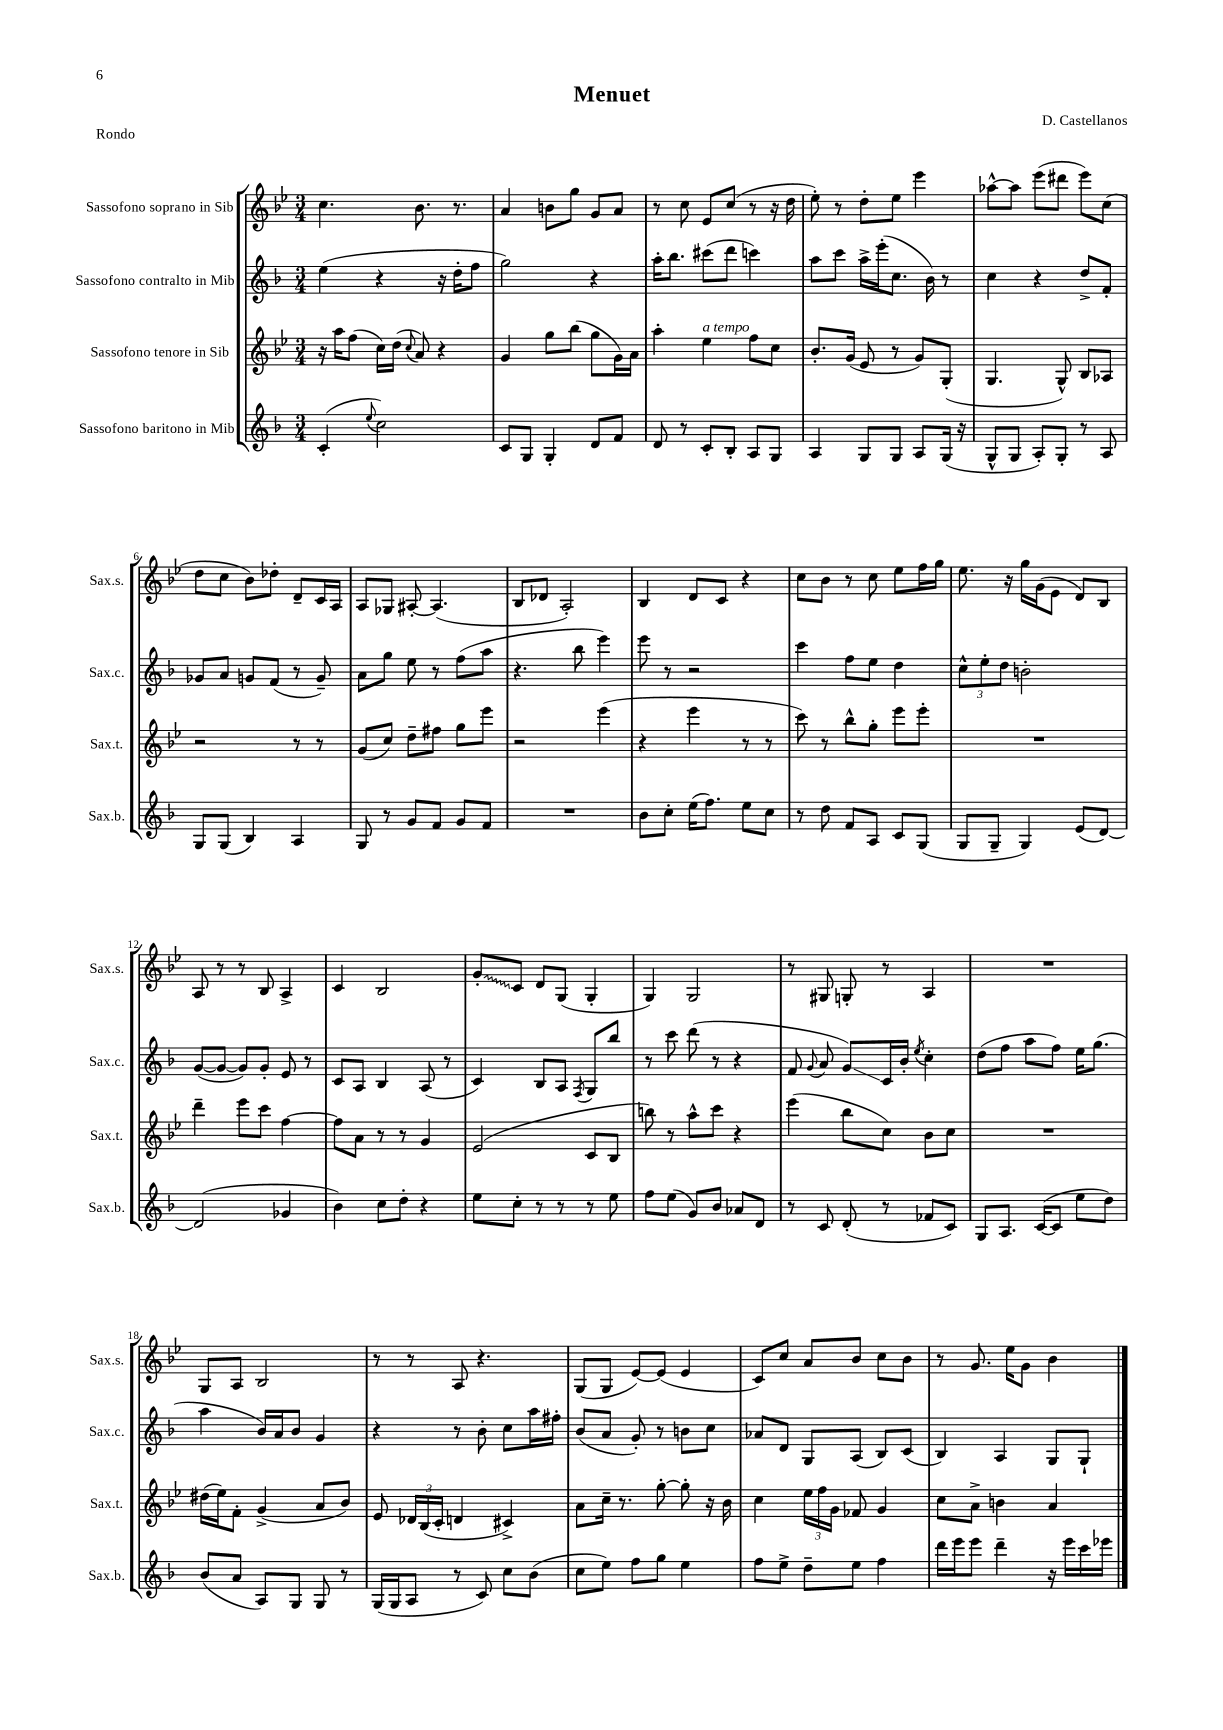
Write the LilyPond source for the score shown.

\header { title = "Menuet" composer = "D. Castellanos" piece = "Rondo" }
<<
\new StaffGroup <<
\new Staff = "s0" \with { instrumentName = "Sassofono soprano in Sib" shortInstrumentName = "Sax.s." } {
    \clef treble \key bes \major \numericTimeSignature \time 3/4
    \autoBeamOff c''4. bes'8. r8. |
    a'4 b'8[ g''8] g'8[ a'8] |
    r8 c''8 ees'8[ c''8]( r8 r16 d''16 |
    ees''8-.) r8 d''8[-. ees''8] ees'''4 |
    aes''8[~-^ aes''8] ees'''8[( dis'''8] ees'''8[) c''8]( |
    d''8[ c''8] bes'8[) des''8]-. d'8[-- c'16 a16] |
    a8[ ges8] ais8~-. ais4.( |
    bes8[ des'8] a2-.) |
    bes4 d'8[ c'8] r4 |
    c''8[ bes'8] r8 c''8 ees''8[ f''16 g''16] |
    ees''8. r16 g''16[ g'16( ees'8] d'8[) bes8] |
    a8 r8 r8 bes8 a4-> |
    c'4 bes2 |
    \once \override Glissando.style = #'zigzag g'8[-.\glissando c'8] d'8[ g8]( g4-. |
    g4) g2 |
    r8 gis8 g8-. r8 a4 |
    R2. |
    g8[ a8] bes2 |
    r8 r8 a8 r4. |
    g8[( g8] ees'8[~) ees'8]( ees'4 |
    c'8[) c''8] a'8[ bes'8] c''8[ bes'8] |
    r8 g'8. ees''16[ g'8] bes'4 \bar "|." |
}
\new Staff = "s1" \with { instrumentName = "Sassofono contralto in Mib" shortInstrumentName = "Sax.c." } {
    \clef treble \key f \major \numericTimeSignature \time 3/4
    \autoBeamOff e''4( r4 r16 d''16[-. f''8] |
    g''2) r4 |
    a''16[-. bes''8.] cis'''8[( d'''8] c'''4) |
    a''8[ c'''8] a''16[-> e'''16-.( c''8.] bes'16) r8 |
    c''4 r4 d''8[-> f'8]-. |
    ges'8[ a'8] g'8[ f'8]( r8 g'8--) |
    a'8[ g''8] e''8 r8 f''8[( a''8] |
    r4. bes''8 e'''4) |
    e'''8 r8 r2 |
    c'''4 f''8[ e''8] d''4 |
    \tuplet 3/2 { c''8[-^ e''8-. d''8] } b'2-. |
    g'8[~( g'8]~ g'8[) g'8]-. e'8 r8 |
    c'8[ a8] bes4 a8( r8 |
    c'4) bes8[ a8] \acciaccatura { f8 } g8[ bes''8] |
    r8 c'''8 d'''8( r8 r4 |
    f'8 \appoggiatura { g'8 } a'8 g'8[\glissando) c'16 bes'16]-. \acciaccatura { e''8 } c''4-. |
    d''8[( f''8] a''8[ f''8]) e''16[ g''8.]( |
    a''4 bes'16[) a'16 bes'8] g'4 |
    r4 r8 bes'8-. c''8[ a''16 fis''16]-. |
    bes'8[( a'8] g'8-.) r8 b'8[ c''8] |
    aes'8[ d'8] g8[ a8]( bes8[) c'8]( |
    bes4) a4 g8[ g8]-! \bar "|." |
}
\new Staff = "s2" \with { instrumentName = "Sassofono tenore in Sib" shortInstrumentName = "Sax.t." } {
    \clef treble \key bes \major \numericTimeSignature \time 3/4
    \autoBeamOff r16 a''16[ f''8]( c''16[) d''16]( \appoggiatura { c''8 } a'8) r4 |
    g'4 g''8[ bes''8]( g''8[ g'16) a'16] |
    a''4-. ees''4^\markup { \italic "a tempo" } f''8[ c''8] |
    bes'8.[-. g'16]( ees'8 r8 g'8[) g8]-.( |
    g4. g8-^) bes8[ aes8] |
    r2 r8 r8 |
    g'8[( c''8]) d''8[-- fis''8] g''8[ ees'''8] |
    r2 ees'''4( |
    r4 ees'''4 r8 r8 |
    c'''8) r8 bes''8[-^ g''8]-. ees'''8[ ees'''8]-. |
    R2. |
    d'''4-- ees'''8[ c'''8] f''4~ |
    f''8[ a'8] r8 r8 g'4 |
    ees'2( c'8[ bes8] |
    b''8) r8 a''8[-^ c'''8] r4 |
    ees'''4( bes''8[ c''8]) bes'8[ c''8] |
    R2. |
    dis''16[( ees''16) f'8]-. g'4->( a'8[ bes'8]) |
    ees'8 \tuplet 3/2 { des'16[ bes16( c'16]-. } d'4 cis'4->) |
    a'8[ c''16]-- r8. g''8~-. g''8-. r16 bes'16 |
    c''4 \tuplet 3/2 { ees''16[ f''16 g'16] } fes'8 g'4 |
    c''8[ a'8]-> b'4 a'4 \bar "|." |
}
\new Staff = "s3" \with { instrumentName = "Sassofono baritono in Mib" shortInstrumentName = "Sax.b." } {
    \clef treble \key f \major \numericTimeSignature \time 3/4
    \autoBeamOff c'4-.( \appoggiatura { e''8 } c''2) |
    c'8[ g8] g4-. d'8[ f'8] |
    d'8 r8 c'8[-. bes8]-. a8[ g8] |
    a4 g8[ g8] a8[ g16]( r16 |
    g8[-^ g8] a8[-.) g8]-. r8 a8 |
    g8[ g8]( bes4) a4 |
    g8 r8 g'8[ f'8] g'8[ f'8] |
    R2. |
    bes'8[ c''8]-. e''16[( f''8.]) e''8[ c''8] |
    r8 d''8 f'8[ a8] c'8[ g8]( |
    g8[ g8]-- g4) e'8[( d'8]~) |
    d'2( ges'4 |
    bes'4) c''8[ d''8]-. r4 |
    e''8[ c''8]-. r8 r8 r8 e''8 |
    f''8[ e''8]( g'8[) bes'8] aes'8[ d'8] |
    r8 c'8 d'8-.( r8 fes'8[ c'8]) |
    g8[ a8.] c'16[~( c'8] e''8[ d''8]) |
    bes'8[( a'8] a8[) g8] g8 r8 |
    g16[( g16 a8] r8 c'8) c''8[ bes'8]( |
    c''8[ e''8]) f''8[ g''8] e''4 |
    f''8[ e''8]-> d''8[-- e''8] f''4 |
    d'''16[ e'''16 e'''8] d'''4-- r16 e'''16[ c'''16 ees'''16] \bar "|." |
}
>>
>>
